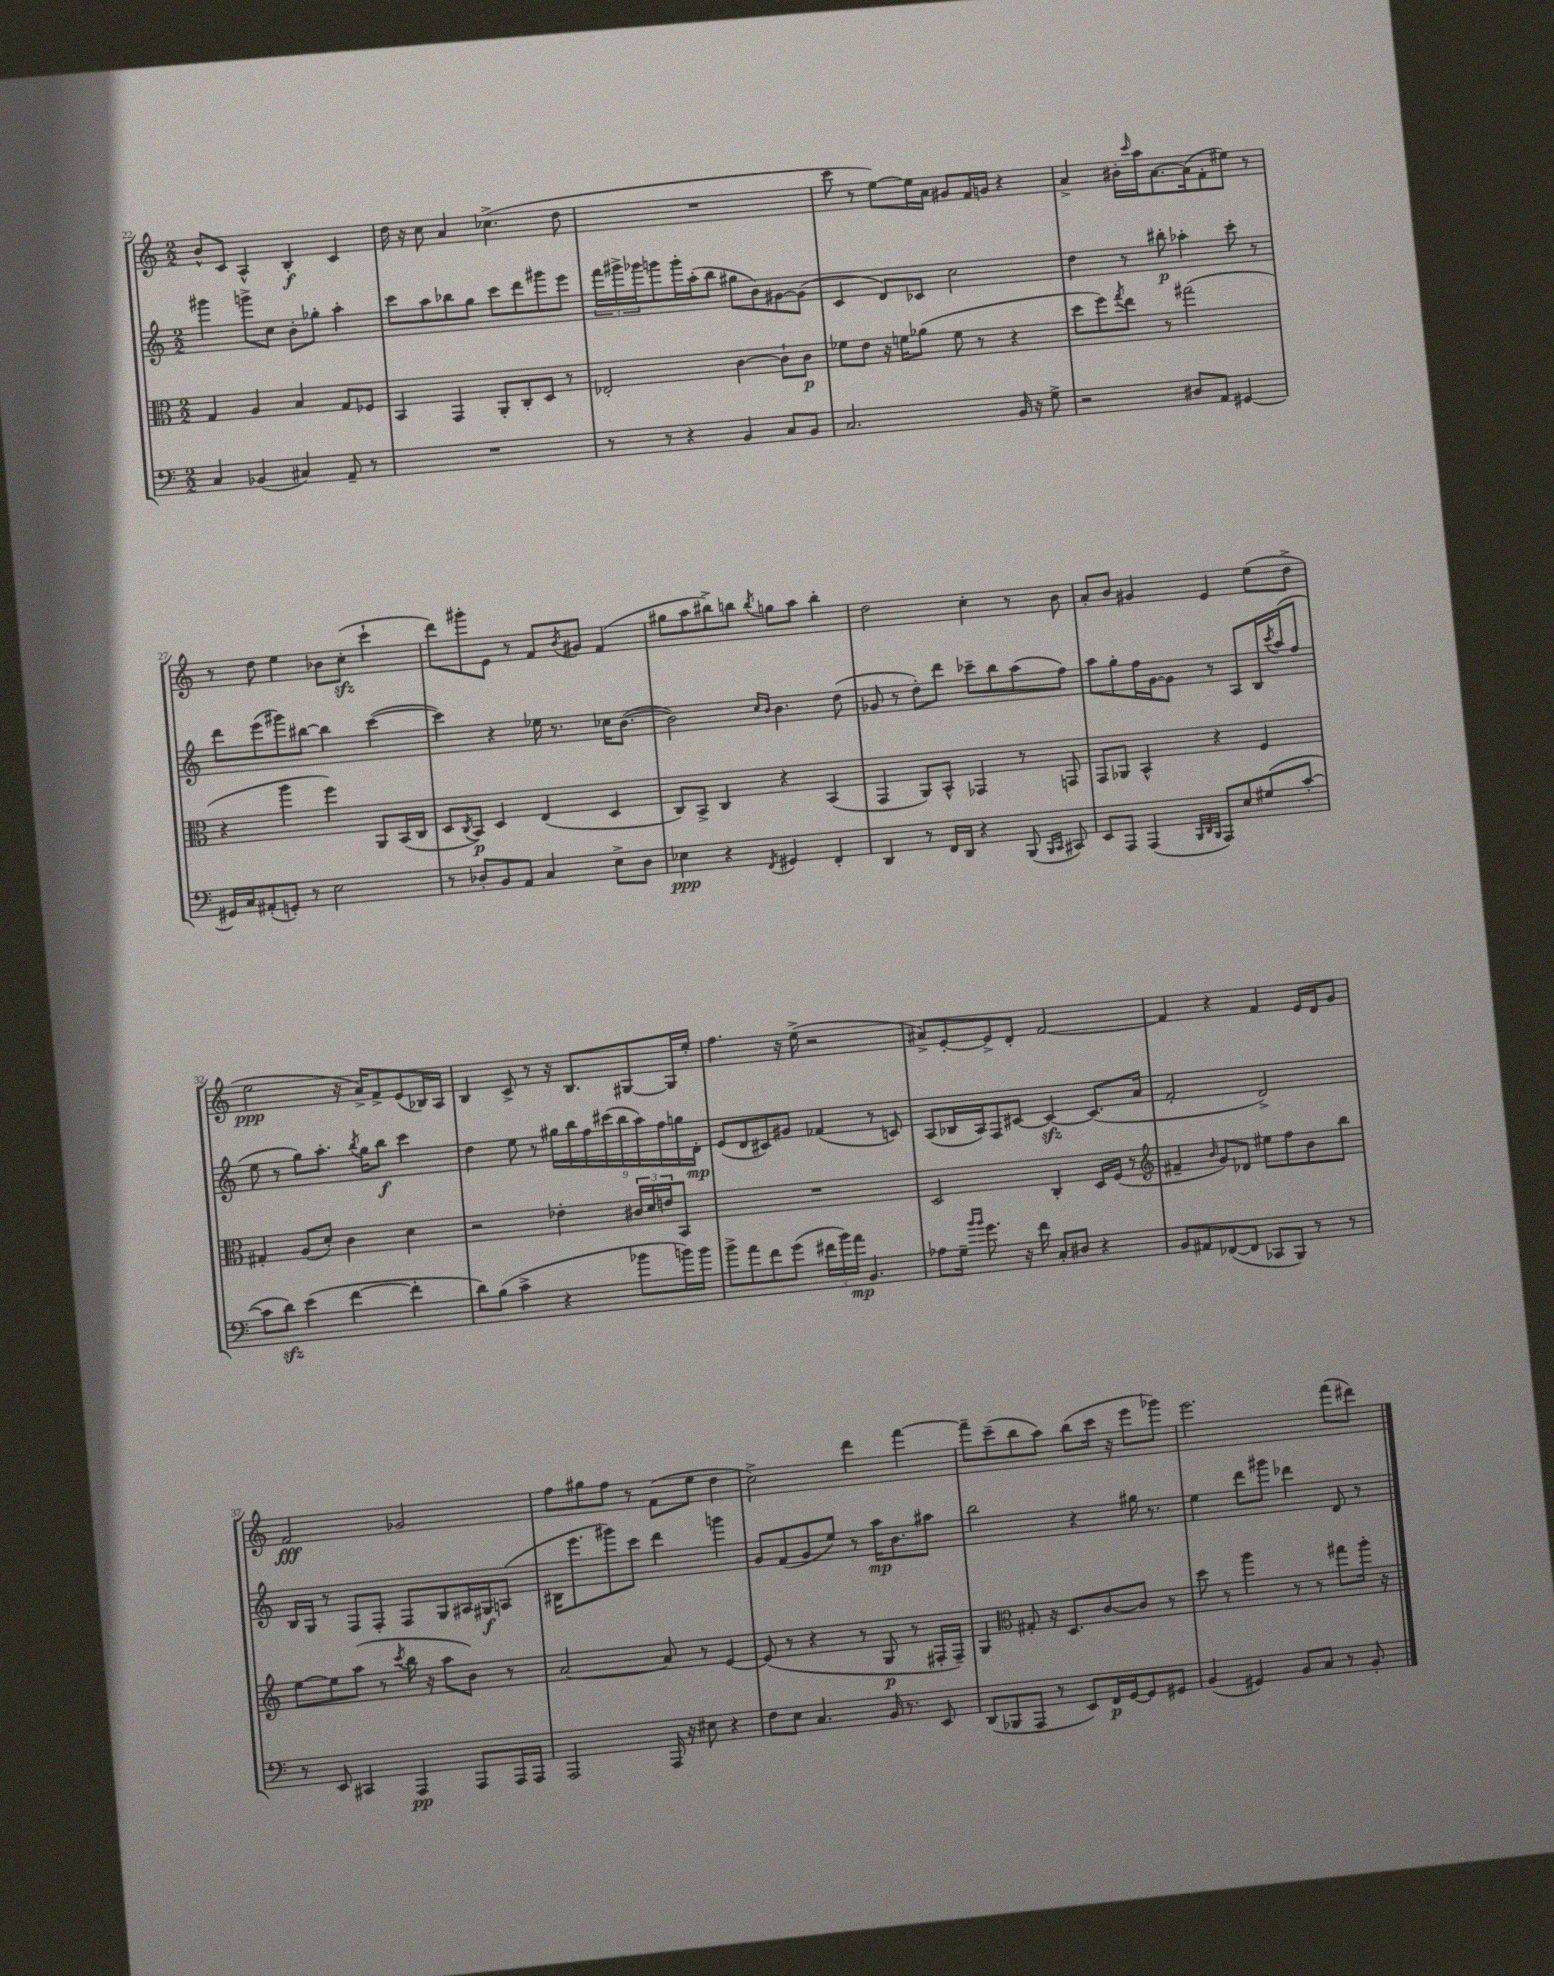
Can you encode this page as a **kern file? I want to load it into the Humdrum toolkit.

**kern	**kern	**kern	**kern
*staff4	*staff3	*staff2	*staff1
*clefF4	*clefC3	*clefG2	*clefG2
*k[]	*k[]	*k[]	*k[]
*M2/2	*M2/2	*M2/2	*M2/2
4C	4G	4ggg#	8b^^
.	.	.	8c
(4BB-	4A	8ggg^	4A^^
.	.	8cc	.
4C#)	4B	8b'	4B'
.	.	8gg-'	.
8AA~	8G	4aa'	4c
8r	8F-	.	.
=	=	=	=
1r	4BB	8ccc	16dd
.	.	.	16r
.	.	8aa	8cc
.	4GG	8bb-	4a
.	.	8gg	.
.	8AA'	8ccc	(4.cc-^
.	8C'	8ddd	.
.	8D	8ggg#	.
.	8r	8eee	8dd
=	=	=	=
8r	2E-'	24fff	1r
.	.	24ggg#^	.
.	.	24ggg-	.
8r	.	8ggg	.
4r	.	16ggg'	.
.	.	(16aa'	.
.	.	8bb	.
4BB	[4c	8gg#	.
.	.	8b)	.
8C	8c`]	[8g#	.
8BB	8c	(8g#]	.
=	=	=	=
2.C	8f-	4c	8ccc
.	8e	.	8r
.	16r	8d)	[8ee)
.	16f	.	.
.	(8a-	8c-	16ee]
.	.	.	16a
.	8f	2cc	8g#
.	8r	.	16f
.	.	.	16g
16BB	4r	.	4r
16r	.	.	.
8G^	.	.	.
=	=	=	=
2r	8dd	4dd	4a^
.	8ff)	.	.
.	8qgg	.	.
.	8ee	8r	16b#'
.	.	.	16qqccc
.	.	.	16aa
.	8r	8bb#'	[8.a
8D#	(2gg#	4aa-'	.
.	.	.	(16a]
8AA	.	.	8f'
[4GG#	.	8ccc'	8ee#)
.	.	8r	8r
=	=	=	=
16GG#]	4r	8ddd	8r
16C	.	.	.
(8AA#'	.	(8eee	8dd
8GG')	4aa	8ggg#)	4ee
8r	.	[8bb#	.
2E	4ff)	4bb#]	8b-
.	.	.	(8cc'
.	8AA	([4ccc	4ccc`
.	(16BB	.	.
.	16C	.	.
=	=	=	=
8r	8D	4ccc])	8ddd)
.	8qC	.	.
8D-'	8BB)	.	8ggg#'
8BB	4D	4r	8e
8AA	.	.	8r
4C	(4E	16ee-	8f
.	.	8.r	.
.	.	.	8qb
.	.	.	8g#
8E^	4D	16cc-	(4f
.	.	([8.b	.
8D-	.	.	.
=	=	=	=
4E-	8C)	2b])	8gg#
.	8BB^	.	8aa
4r	4C	.	8bb#^)
.	.	.	8bb
.	.	16qqcc	.
8qFF	.	16qqb	8qbb
4GG#	4r	4.b	8gg
.	.	.	8aa
4FF'	(4BB	.	4bb'
.	.	(8dd	.
=	=	=	=
4DD	4GG	8g-	2dd
.	.	8r	.
8r	8AA)	8dd')	.
16FF	8BB^^	8ddd	.
16DD	.	.	.
4r	4GG-	8ccc-~	4cc'
.	.	8bb	.
(8BBB	8r	(8aa	8r
16qqBBB	.	.	.
16qqCC	.	.	.
8CC#)	8GG	8ff)	8b
=	=	=	=
8EE	8GG	8aa	8a'
8AAA	8AA-	8gg'	8b
(4AAA	4BB^^	16ff	4g#
.	.	[16g	.
.	.	8g]	.
32qqBBB	.	.	.
32qqDD	.	.	.
32qqBBB	.	.	.
8AAA)	4r	8r	4e
8E	.	8A	.
(8G#	4F	16B	(8ee
.	.	8qccc	.
.	.	(16aa	.
[8c'	.	8ff	8dd^
=	=	=	=
8c]	4G#'	8ee	2ee
8d)	.	8r	.
(4e	(8A	8gg)	.
.	8d')	8.aa'	.
[4f	4c	.	16r
.	.	8qbb	.
.	.	16gg	16a^)
.	.	8bb	8f^
4f']	4d	4ccc	(8e
.	.	.	16B-)
.	.	.	16A
=	=	=	=
8d)	2r	4dd	4B
(8B	.	.	.
4c^	.	8ee	8c^
.	.	8r	8r
4r	4e-'	18gg#	16r
.	.	18bb	.
.	.	.	8.B
.	.	18ff	.
.	.	(18ccc#	.
.	.	18bb	.
8b-	24c#	.	[8G#
.	.	18aa)	.
.	24d	.	.
.	24e	18ff	.
16b)	8BB	.	16G#]
.	.	18gg	.
16b	.	.	16ee'
.	.	18d'	.
=	=	=	=
8b^	1r	(8e	4.ff
8a	.	8d	.
8f	.	8c#)	.
(8g	.	8g#	16r
.	.	.	(16ee^
24f#	.	(4f-	2r
24b)	.	.	.
24a	.	.	.
4.BB	.	.	.
.	.	8r	.
.	.	8c)	.
=	=	=	=
8A-	2D	(8A	8a#^)
16G~	.	16B-	[8e'
16qqb	.	.	.
16qqb	.	.	.
8.g	.	16A)	.
.	.	8F	8e^]
16r	.	[8c#	8d'
16f	.	.	.
8C'	4C'	4c#_	[2f
8D#	.	.	.
4r	16D	(8.c#]	.
.	(16F	.	.
.	8r	.	.
.	.	16a	.
=	=	=	=
*	*clefG2	*	*
8BB	4f#~	2f'	4f]
8AA#	.	.	.
.	16qqb	.	.
([8FF-	8g)	.	4r
8FF-]	8d-	.	.
8CC-	8ee#	2d^)	4f
8BBB)	8ff	.	.
8r	8b	.	16e
.	.	.	16d
8r	8bb	.	8g
=	=	=	=
8r	[8ee	16B	2f
.	.	16G	.
8EE	8ee]	8r	.
4CC#	(8aa	8F	.
.	8r	8F'	.
.	8qccc	.	.
4AAA	16bb	8F	2g-
.	16r	.	.
.	8aa	8G	.
8AAA	8b)	16A#	.
.	.	16G#	.
16AAA	8r	(8A	.
16AAA	.	.	.
=	=	=	=
2AAA	[2a	16B#	8ff
.	.	8.eee	.
.	.	.	8gg#
.	.	8ggg#)	8ff
.	.	8ccc	8r
16AAA	8a]	4ddd	(8f
16r	.	.	.
8E#	8r	.	8ee
4r	[4e	4ggg	4dd
=	=	=	=
8F	(8e]	8g	2cc^)
8E	8r	(8f	.
4.C	4r	8g	.
.	.	8ee)	.
.	8r	8r	4ddd
16BB	8G	16aa	.
8.r	.	8.b	.
.	8r	.	[4fff
8EE	16F#'	8aa#	.
.	16F#~)	.	.
=	=	=	=
(8DD	4G	2bb	8fff~]
8BBB-	.	.	(8ccc~
*	*clefC3	*	*
8AAA	8G#'	.	8bb
8r	16r	.	8aa)
.	8.D	.	.
8EE)	.	4r	(8bb
16FF	[8c	.	16ccc
[16GG	.	.	16r
8GG]	8c]	16gg#	8eee
.	.	8.r	.
8GG#	8r	.	8ggg-)
=	=	=	=
(4BB	8dd	4ee	2.eee
.	8r	.	.
4GG#)	4aa	8ddd	.
.	.	8ggg#	.
8BB	8r	4ddd-	.
8C	8r	.	.
8r	8gg#	8d	(8fff
8BB'	16aa'	8r	8ddd#)
.	16r	.	.
==	==	==	==
*-	*-	*-	*-
